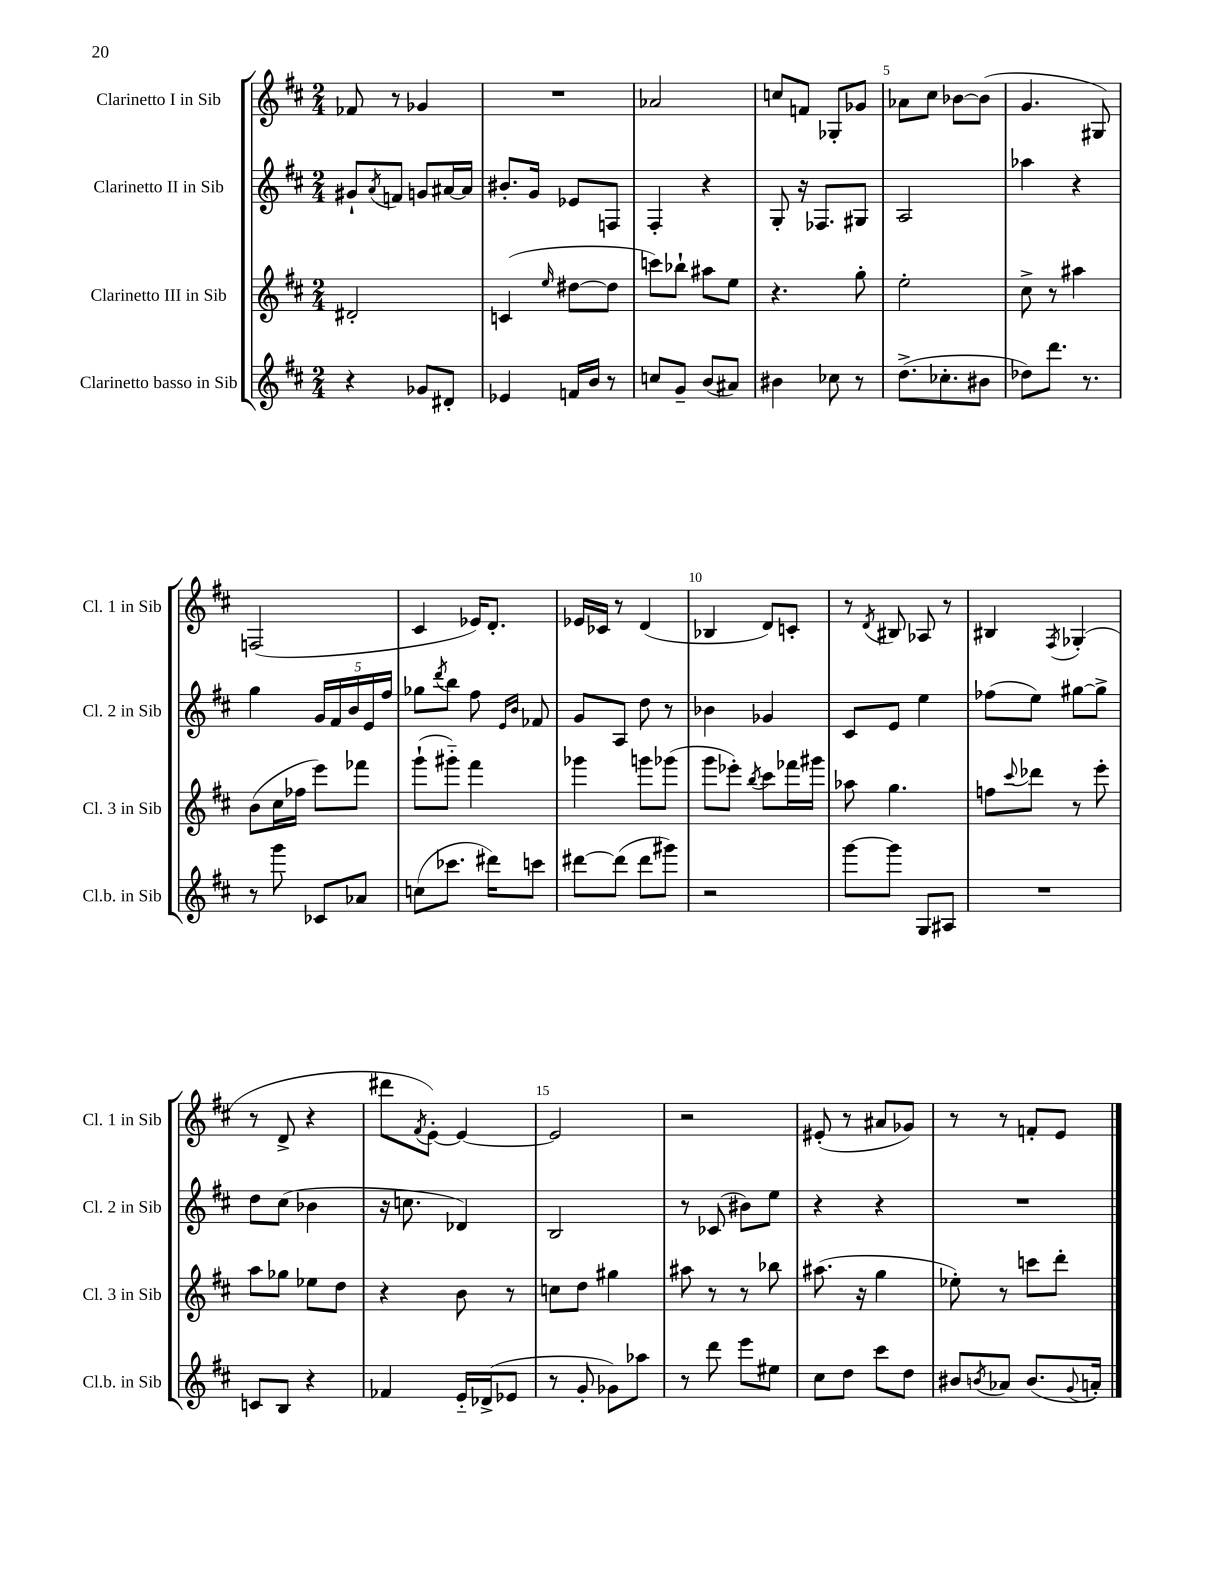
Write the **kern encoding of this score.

**kern	**kern	**kern	**kern
*staff4	*staff3	*staff2	*staff1
*clefG2	*clefG2	*clefG2	*clefG2
*k[f#c#]	*k[f#c#]	*k[f#c#]	*k[f#c#]
*M2/4	*M2/4	*M2/4	*M2/4
4r	2d#'	8g#`	8f-
.	.	8qa	.
.	.	8f	8r
8g-	.	8g	4g-
8d#'	.	[16a#	.
.	.	16a#]	.
=	=	=	=
4e-	(4c	8.b#'	2r
.	.	16g	.
.	16qqee	.	.
16f	[8dd#	8e-	.
16b	.	.	.
8r	8dd#]	8F	.
=	=	=	=
8cc	8ccc)	4F#'	2a-
8g~	8bb-`	.	.
(8b	8aa#	4r	.
8a#)	8ee	.	.
=	=	=	=
4b#	4.r	8G'	8cc
.	.	16r	8f
.	.	8.F-	.
8cc-	.	.	8G-'
8r	8gg'	8G#	8g-
=	=	=	=
(8.dd^	2ee'	2A	8a-
.	.	.	8cc#
8.cc-'	.	.	.
.	.	.	[8b-
8b#	.	.	(8b-]
=	=	=	=
8dd-)	8cc#^	4aa-	4.g
8.ddd	8r	.	.
.	4aa#	4r	.
8.r	.	.	.
.	.	.	8G#)
=	=	=	=
8r	(8b	4gg	(2F
8ggg	16cc#	.	.
.	16ff-	.	.
8c-	8eee)	20g	.
.	.	20f#	.
.	.	20b	.
8a-	8fff-	.	.
.	.	20e	.
.	.	20ff#	.
=	=	=	=
(8cc	(8ggg`	8gg-	4c#
.	.	8qddd	.
8.ccc-	8ggg#'~)	8bb	.
.	4fff#	8ff#	16e-)
16ddd#)	.	.	8.d'
.	.	16qqe	.
.	.	16qqb	.
8ccc	.	8f-	.
=	=	=	=
[8ddd#	4ggg-	8g	16e-
.	.	.	16c-
(8ddd#]	.	8A	8r
8ddd#	8ggg	8dd	(4d
8ggg#)	(8ggg-	8r	.
=	=	=	=
2r	8ggg	4b-	4B-
.	8eee-')	.	.
.	8qbb	.	.
.	8ccc#	4g-	8d)
.	16fff-	.	8c'
.	16ggg#	.	.
=	=	=	=
[8ggg	8aa-	8c#	8r
.	.	.	8qd
8ggg]	4.gg	8e	8B#
8G	.	4ee	8A-
8A#	.	.	8r
=	=	=	=
2r	8ff	(8ff-	4B#
.	8qqccc#	.	.
.	8ddd-	8ee)	.
.	.	.	8qF#
.	8r	[8gg#	(4G-'
.	8eee'	8gg#^]	.
=	=	=	=
8c	8aa	8dd	8r
8B	8gg-	(8cc#	8d^
4r	8ee-	4b-	4r
.	8dd	.	.
=	=	=	=
4f-	4r	16r	8ddd#
.	.	8.cc	.
.	.	.	8qf#
.	.	.	[8e')
16e'~	8b	4d-)	4e_
(16d-^	.	.	.
8e-	8r	.	.
=	=	=	=
8r	8cc	2B	2e]
8g'	8dd	.	.
8g-)	4gg#	.	.
8aa-	.	.	.
=	=	=	=
8r	8aa#	8r	2r
8ddd	8r	(8c-	.
8eee	8r	8b#)	.
8ee#	8bb-	8ee	.
=	=	=	=
8cc#	(8.aa#	4r	(8e#'
8dd	.	.	8r
.	16r	.	.
8ccc#	4gg	4r	8a#
8dd	.	.	8g-)
=	=	=	=
8b#	8ee-')	2r	8r
8qb	.	.	.
8a-	8r	.	8r
(8.b	8ccc	.	8f'
.	8ddd'	.	8e
8qqg	.	.	.
16a')	.	.	.
==	==	==	==
*-	*-	*-	*-
